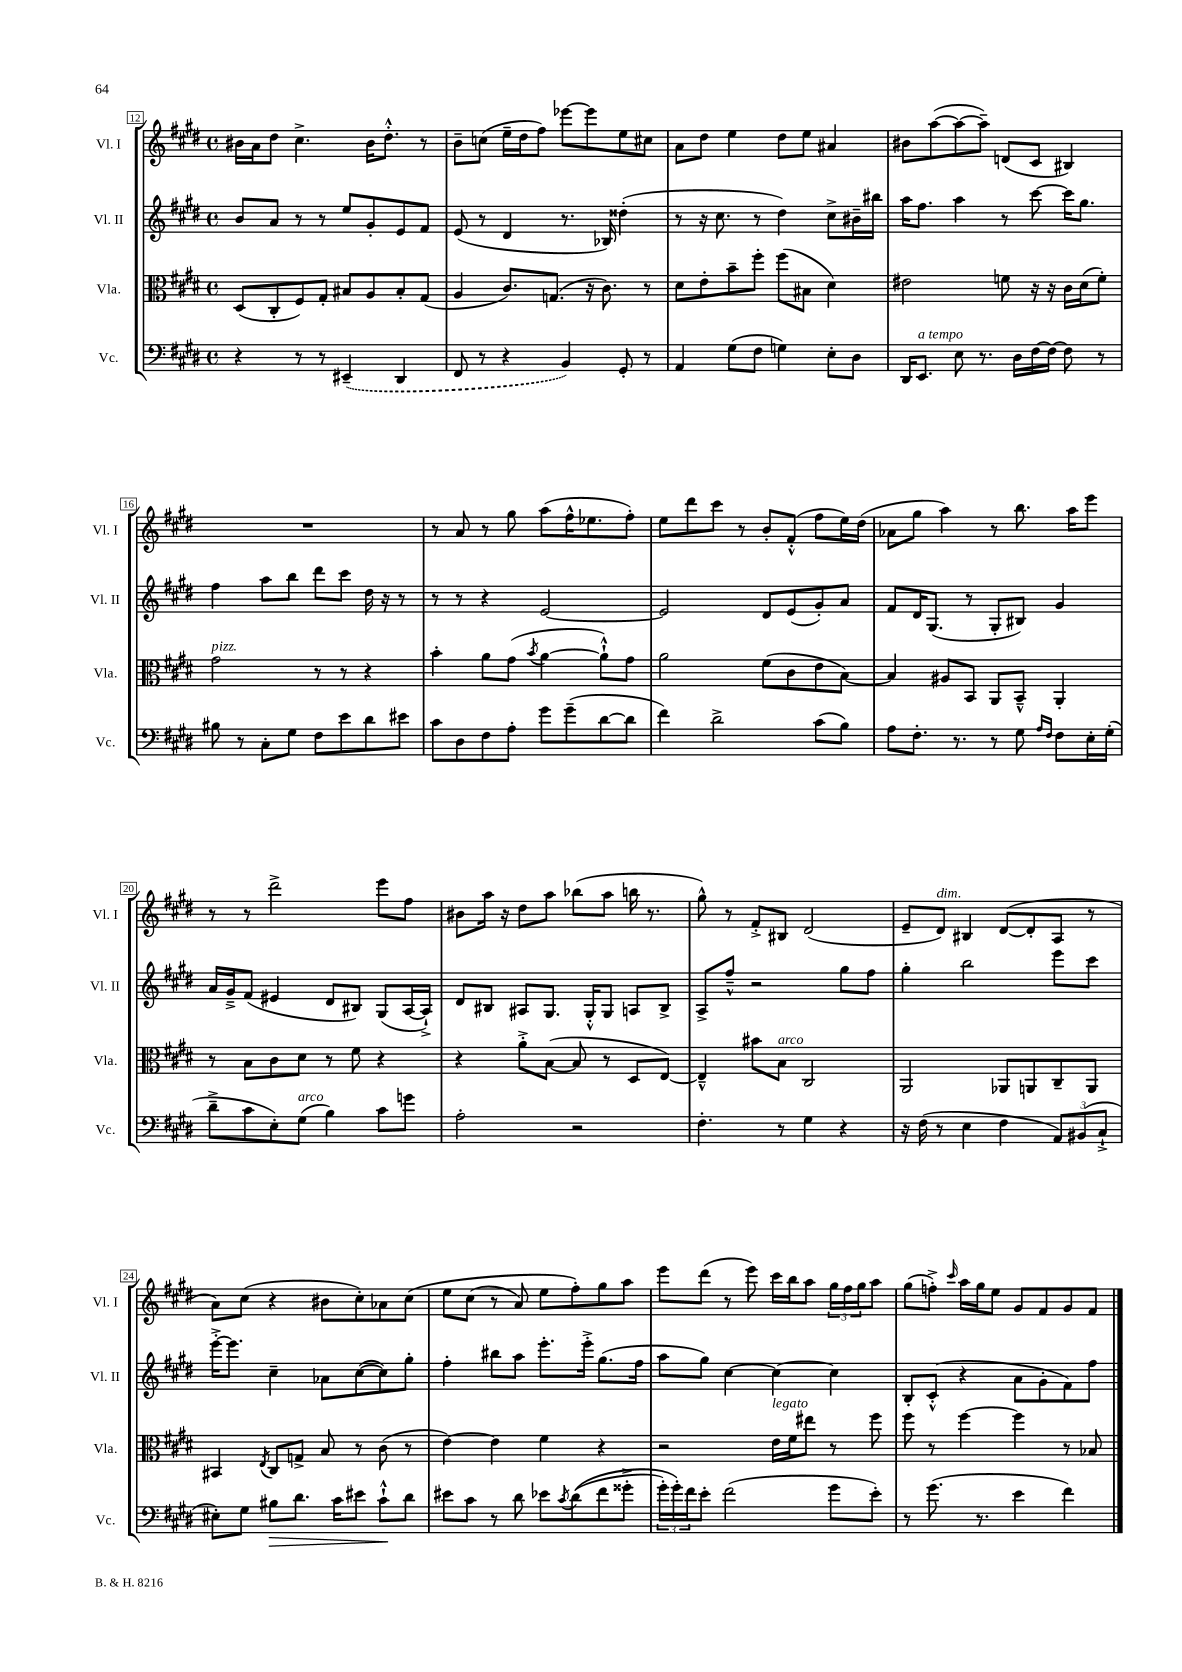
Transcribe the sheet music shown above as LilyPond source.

<<
\new StaffGroup <<
\new Staff = "s0" \with { instrumentName = "Vl. I" shortInstrumentName = "Vl. I" } {
    \clef treble \key e \major \defaultTimeSignature \time 4/4
    bis'16 a'16 dis''8 cis''4.-> bis'16 dis''8.-.-^ r8 |
    b'8-- c''8( e''16-- dis''16 fis''8) ees'''8~ ees'''8 e''8 cis''8 |
    a'8 dis''8 e''4 dis''8 e''8 ais'4 |
    bis'8 a''8~( a''8~ a''8--) d'8( cis'8 bis4) |
    R1 |
    r8 a'8 r8 gis''8 a''8( fis''16-^ ees''8. fis''8-.) |
    e''8 dis'''8 cis'''8 r8 b'8-. fis'8-.-^( fis''8 e''16) dis''16( |
    aes'8 gis''8 a''4) r8 b''8. a''16 e'''8 |
    r8 r8 dis'''2-> e'''8 fis''8 |
    bis'8 a''16 r16 dis''8 a''8 bes''8( a''8 b''16 r8. |
    gis''8-^) r8 fis'8-.-> bis8 dis'2( |
    e'8-- dis'8^\markup { \italic "dim." }) bis4 dis'8~( dis'8-. a8 r8 |
    a'8) cis''8( r4 bis'8 cis''8-.) aes'8 cis''8\( |
    e''8 cis''8( r8 a'8) e''8 fis''8-.\) gis''8 a''8 |
    e'''8 dis'''8( r8 e'''8) cis'''16 b''16 a''8 \tuplet 3/2 { gis''16 fis''16 gis''16 } a''8 |
    gis''8( f''8-.->) \grace { cis'''16 } a''16 gis''16 e''8 gis'8 fis'8 gis'8 fis'8 \bar "|." |
}
\new Staff = "s1" \with { instrumentName = "Vl. II" shortInstrumentName = "Vl. II" } {
    \clef treble \key e \major \defaultTimeSignature \time 4/4
    b'8 a'8 r8 r8 e''8 gis'8-. e'8 fis'8 |
    e'8( r8 dis'4 r8. bes16) disis''4-.( |
    r8 r16 cis''8. r8 dis''4) cis''8-> bis'16-- bis''16 |
    a''16 fis''8. a''4 r8 cis'''8~ cis'''16 gis''8. |
    fis''4 a''8 b''8 dis'''8 cis'''8 dis''16 r16 r8 |
    r8 r8 r4 e'2~ |
    e'2 dis'8 e'8( gis'8-.) a'8 |
    fis'8 dis'16 gis8.( r8 gis8-. bis8) gis'4 |
    a'16 gis'16---> fis'8( eis'4 dis'8 bis8) gis8( a16~ a16-!->) |
    dis'8 bis8 ais8 gis8. gis16-.-^ gis8 a8 bis8-> |
    a8-> fis''8---^ r2 gis''8 fis''8 |
    gis''4-. b''2 e'''8 cis'''8 |
    e'''16~-.-> e'''8. cis''4-- aes'8 cis''8~( cis''8) gis''8-. |
    fis''4-. bis''8 a''8 e'''8.-. e'''16-.-> gis''8.( fis''16 |
    a''8 gis''8) cis''4~ cis''4~ cis''4 |
    b8-. cis'8-.-^( r4 a'8 gis'8-. fis'8) fis''8 \bar "|." |
}
\new Staff = "s2" \with { instrumentName = "Vla." shortInstrumentName = "Vla." } {
    \clef alto \key e \major \defaultTimeSignature \time 4/4
    dis8( cis8-. fis8) gis8-. bis8 a8 bis8-. gis8( |
    a4 cis'8.) g8.( r16 cis'8.) r8 |
    dis'8 e'8-. b'8-- fis''8-. fis''8( bis8 dis'4) |
    eis'2 f'8 r16 r16 cis'16 dis'16( f'8-.) |
    gis'2^\markup { \italic "pizz." } r8 r8 r4 |
    b'4-. a'8 gis'8( \acciaccatura { b'8 } a'4~ a'8-!-^) gis'8 |
    a'2 fis'8( cis'8 e'8 b8~) |
    b4 ais8 b,8 a,8 b,8---^ a,4-. |
    r8 b8 cis'8 dis'8 r8 fis'8 r4 |
    r4 a'8-.-> b8~( b8 r8 dis8 e8~) |
    e4---^ bis'8 b8^\markup { \italic "arco" } cis2 |
    a,2 aes,8 a,8 cis8-- a,8 |
    bis,4 \acciaccatura { e8 } cis8 g8-> b8 r8 cis'8( r8 |
    e'4~) e'4 fis'4 r4 |
    r2 e'16^\markup { \italic "legato" } fis'16 eis''8 r8 fis''8 |
    fis''8 r8 fis''4~ fis''4 r8 bes8 \bar "|." |
}
\new Staff = "s3" \with { instrumentName = "Vc." shortInstrumentName = "Vc." } {
    \clef bass \key e \major \defaultTimeSignature \time 4/4
    r4 r8 r8 \once \slurDashed eis,4--( dis,4 |
    fis,8 r8 r4 b,4) gis,8-. r8 |
    a,4 gis8( fis8 g4) e8-. dis8 |
    dis,16 e,8.^\markup { \italic "a tempo" } e8 r8. dis16 fis16~ fis16~ fis8 r8 |
    bis8 r8 cis8-. gis8 fis8 e'8 dis'8 eis'8 |
    cis'8 dis8 fis8 a8-. gis'8 gis'8--( dis'8~ dis'8 |
    fis'4) dis'2-> cis'8( b8) |
    a8 fis8.-. r8. r8 gis8 \grace { a16 fis16 } fis8 e16-. gis16-.( |
    dis'8---> cis'8 e8-.) gis8^\markup { \italic "arco" }( b4) cis'8 g'8 |
    a2-. r2 |
    fis4.-. r8 gis4 r4 |
    r16 fis16( r8 e4 fis4 \tuplet 3/2 { a,8) bis,8( cis8-!-> } |
    eis8-.) gis8 bis8\> dis'8. cis'16 eis'8 cis'8-!-^\! dis'8 |
    eis'8 cis'8 r8 dis'8 ees'8 \acciaccatura { cis'8 } dis'8(\( fis'8 gisis'8-.-> |
    \tuplet 3/2 { gis'16-.) gis'16-.\) fis'16 } e'8-. fis'2( gis'8 e'8-.) |
    r8 gis'8.( r8. e'4 fis'4) \bar "|." |
}
>>
>>
\layout { \context { \Score currentBarNumber = #12 \override BarNumber.stencil = #(make-stencil-boxer 0.1 0.3 ly:text-interface::print) } }
